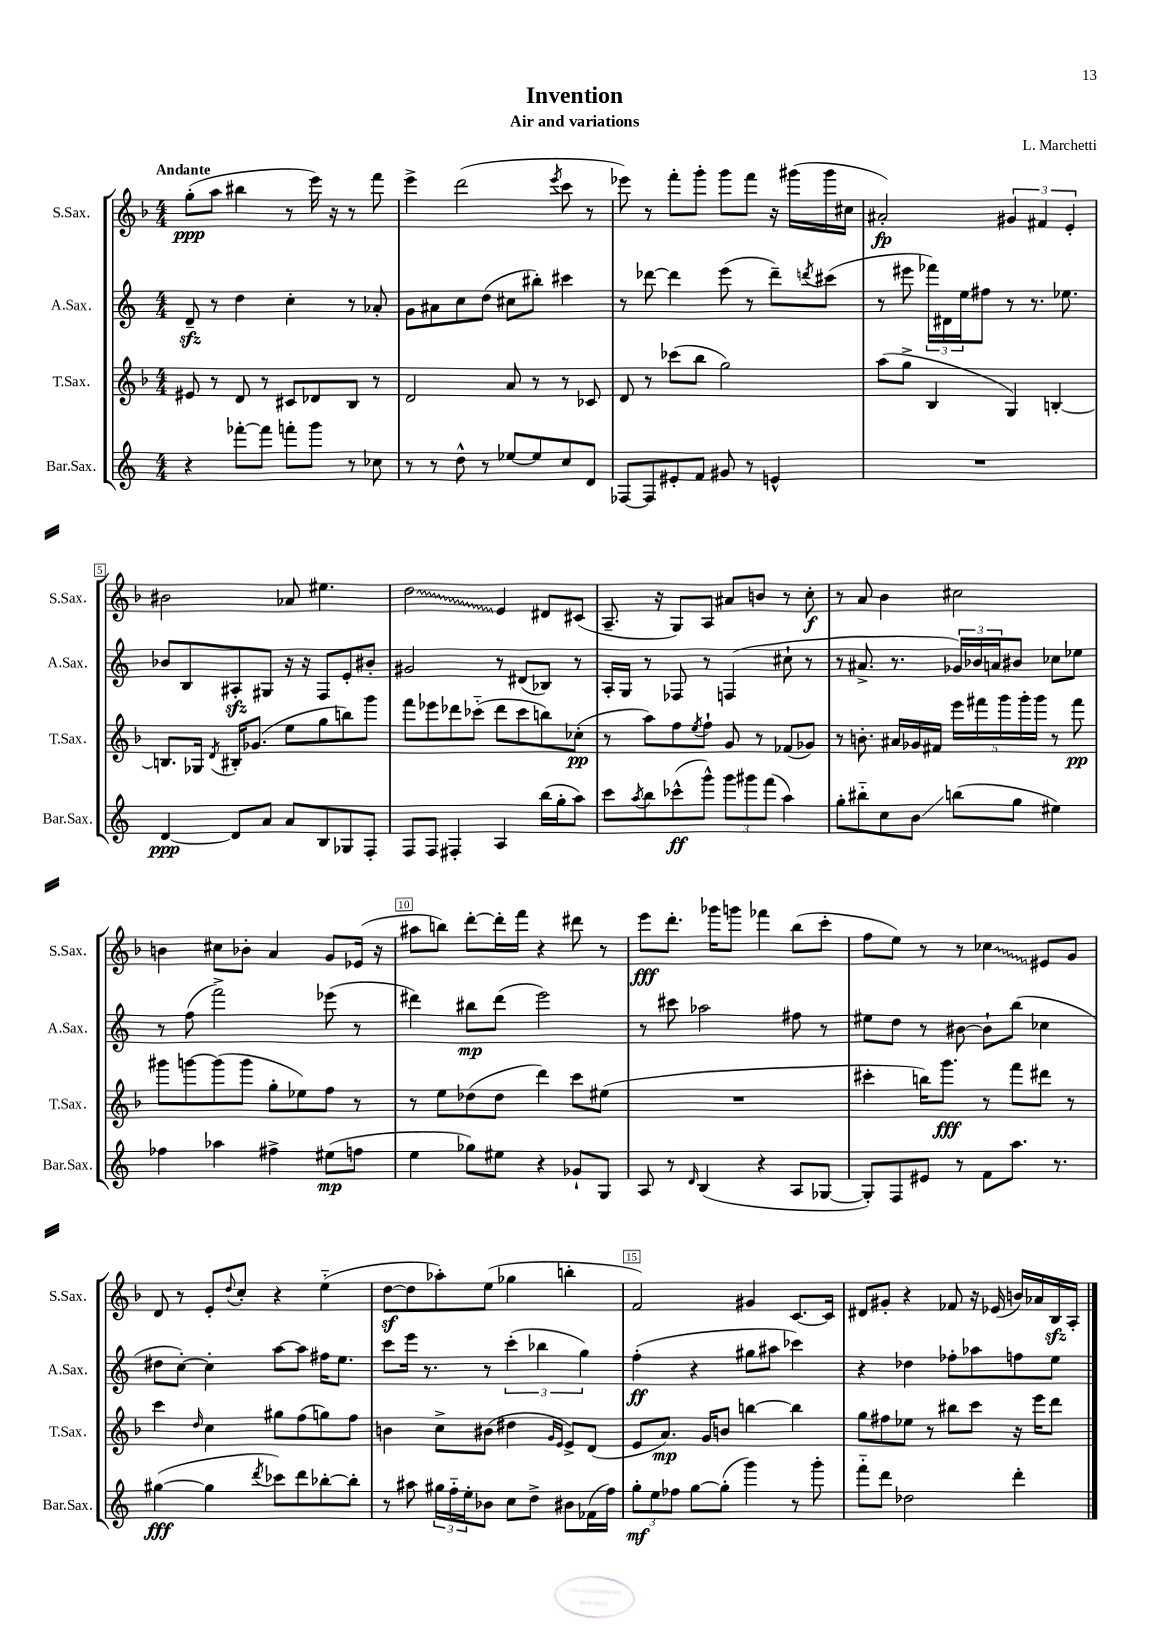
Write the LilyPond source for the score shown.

\header { title = "Invention" composer = "L. Marchetti" subtitle = "Air and variations" }
<<
\new StaffGroup <<
\new Staff = "s0" \with { instrumentName = "S.Sax." shortInstrumentName = "S.Sax." } {
    \clef treble \key f \major \numericTimeSignature \time 4/4 \tempo "Andante"
    g''8-.\ppp( a''8 bis''4 r8 e'''16) r16 r8 f'''8 |
    e'''4-> d'''2( \acciaccatura { e'''8 } c'''8 r8 |
    ees'''8) r8 f'''8-. g'''8-. g'''8 f'''8 r16 gis'''16( gis'''16 cis''16 |
    ais'2-.\fp) \tuplet 3/2 { gis'4 fis'4 e'4-. } |
    bis'2 aes'8 eis''4. |
    \once \override Glissando.style = #'zigzag d''2\glissando e'4 dis'8 cis'8( |
    a8.-- r16 g8) a8 ais'8 b'8 r8 c''8-.\f |
    r8 a'8 bes'4 cis''2 |
    b'4 cis''8 bes'8-. a'4 g'8 ees'16( r16 |
    ais''8 b''8) d'''8~-. d'''16-. f'''16 r4 dis'''8 r8 |
    e'''8\fff d'''8.-. ges'''16 g'''8 fes'''4 bes''8( c'''8-. |
    f''8 e''8) r8 r8 \once \override Glissando.style = #'zigzag ces''4\glissando eis'8 g'8 |
    d'8 r8 e'8-. \appoggiatura { d''8 } c''8-. r4 e''4-_( |
    d''8~\sf d''8 aes''8-.) e''8( ges''4 b''4-. |
    f'2) gis'4 c'8.~ c'16 |
    dis'8 gis'8-. r4 fes'8 r16 ees'16( b'16) aes'16 bes16\sfz a16-. \bar "|." |
}
\new Staff = "s1" \with { instrumentName = "A.Sax." shortInstrumentName = "A.Sax." } {
    \clef treble \key c \major \numericTimeSignature \time 4/4
    d'8--\sfz r8 d''4 c''4-. r8 aes'8-. |
    g'8 ais'8 c''8 d''8( cis''8 bis''8-.) cis'''4 |
    r8 des'''8~ des'''4 e'''8( r8 des'''8--) \acciaccatura { d'''8 } cis'''8( |
    r8 eis'''8 \tuplet 3/2 { fes'''16) dis'16 e''16 } fis''8 r8 r8. ees''8. |
    bes'8 b8 ais8-.\sfz gis8 r16 r16 f8 e'8-. bis'8-. |
    gis'2 r8 dis'8( bes8) r8 |
    a16-. g16 r8 fes8 r8 f4( cis''8-! r8 |
    r8 ais'8.-> r8. \tuplet 3/2 { ges'16) bes'16 a'16 } bis'8 ces''8 ees''8 |
    r8 f''8( f'''2->) ees'''8( r8 |
    dis'''4) bis''8\mp dis'''8( e'''2) |
    r8 cis'''8 aes''2 fis''8 r8 |
    eis''8 d''8 r8 bis'8~ bis'8-! b''8( ces''4 |
    dis''8 c''8~-.) c''4-. a''8~ a''8 fis''16 e''8. |
    c'''8 e'''16 r8. r8 \tuplet 3/2 { c'''4-.( bes''4 g''4) } |
    f''4-.\ff( r4 gis''8 ais''8 ces'''4) |
    r4 des''4 fes''8-. aes''8 f''8 e''8 \bar "|." |
}
\new Staff = "s2" \with { instrumentName = "T.Sax." shortInstrumentName = "T.Sax." } {
    \clef treble \key f \major \numericTimeSignature \time 4/4
    eis'8 r8 d'8 r8 cis'8 des'8 bes8 r8 |
    d'2 a'8 r8 r8 ces'8 |
    d'8 r8 ces'''8( bes''8 g''2) |
    a''8( g''8-> bes4 g4) b4~-. |
    b8. ges16 \acciaccatura { d'8 } bis16-. ges'8.( e''8 g''8 b''8) g'''8 |
    f'''8 ees'''8 des'''8 ces'''8-_( des'''8 ces'''8 b''8) ces''8-.\pp( |
    r8 a''8) f''8 \acciaccatura { e''8 } f''8-! g'8 r8 fes'8( ges'8) |
    r8 b'8.-. ais'16 ges'16 fis'16 \tuplet 5/4 { e'''16 fis'''16 g'''16 g'''16-. g'''16 } r8 fis'''8\pp |
    gis'''8 g'''8~ g'''8( g'''8 g''8-. ees''8) f''8 r8 |
    r8 e''8 des''8( des''8 d'''4) c'''8 eis''8( |
    R1 |
    cis'''4-. b''16) g'''8.\fff r8 f'''8 dis'''8 r8 |
    c'''4 \grace { d''16 } c''4 gis''8 f''8( g''8) f''8 |
    b'4 c''8-> bis'8( dis''4 \grace { g'16 e'16 } e'8->) d'8( |
    e'8 a'8.\mp) g'16 b'8 b''4~ b''4 |
    g''8 fis''8 ees''8 r8 bis''8 c'''8 r16 e'''16 d'''8 \bar "|." |
}
\new Staff = "s3" \with { instrumentName = "Bar.Sax." shortInstrumentName = "Bar.Sax." } {
    \clef treble \key c \major \numericTimeSignature \time 4/4
    r4 fes'''8~-. fes'''8 f'''8-. g'''8 r8 ces''8 |
    r8 r8 d''8-^ r8 ees''8~ ees''8 c''8 d'8 |
    fes8~ fes8 eis'8-. f'8 gis'8 r8 e'4-^ |
    R1 |
    d'4~\ppp d'8 a'8 a'8 b8 ges8 f8-. |
    f8 f8 fis4-. a4 b''16( g''16-. a''8) |
    c'''8 \acciaccatura { a''8 } b''8 ces'''8-^\ff( g'''8-^) \tuplet 3/2 { g'''8 gis'''8 f'''8( } a''4) |
    g''8-. bis''8-_ c''8 b'8\glissando b''8( g''8 eis''4) |
    fes''4 aes''4 fis''4-> eis''8\mp( f''8 |
    e''4 ges''8) eis''8 r4 ges'8-! g8 |
    a8 r8 \grace { d'16 } b4( r4 a8 ges8~ |
    ges8-.) f8 eis'8 r8 f'8 a''8. r8. |
    gis''4~\fff( gis''4 \acciaccatura { d'''8 } ces'''8) d'''8 bes''8~-. bes''8-. |
    r8 ais''8 \tuplet 3/2 { gis''16 f''16-_ e''16-. } bes'8 c''8 d''8-> bis'8 fes'16( f''16) |
    \tuplet 3/2 { g''8-.\mf e''8 fes''8 } g''8~ g''8-.( g'''4) r8 g'''8-. |
    f'''8-_ d'''8 des''2 d'''4-. \bar "|." |
}
>>
>>
\layout { \context { \Score \override BarNumber.break-visibility = ##(#f #t #t) barNumberVisibility = #(every-nth-bar-number-visible 5) \override BarNumber.stencil = #(make-stencil-boxer 0.1 0.3 ly:text-interface::print) } }
